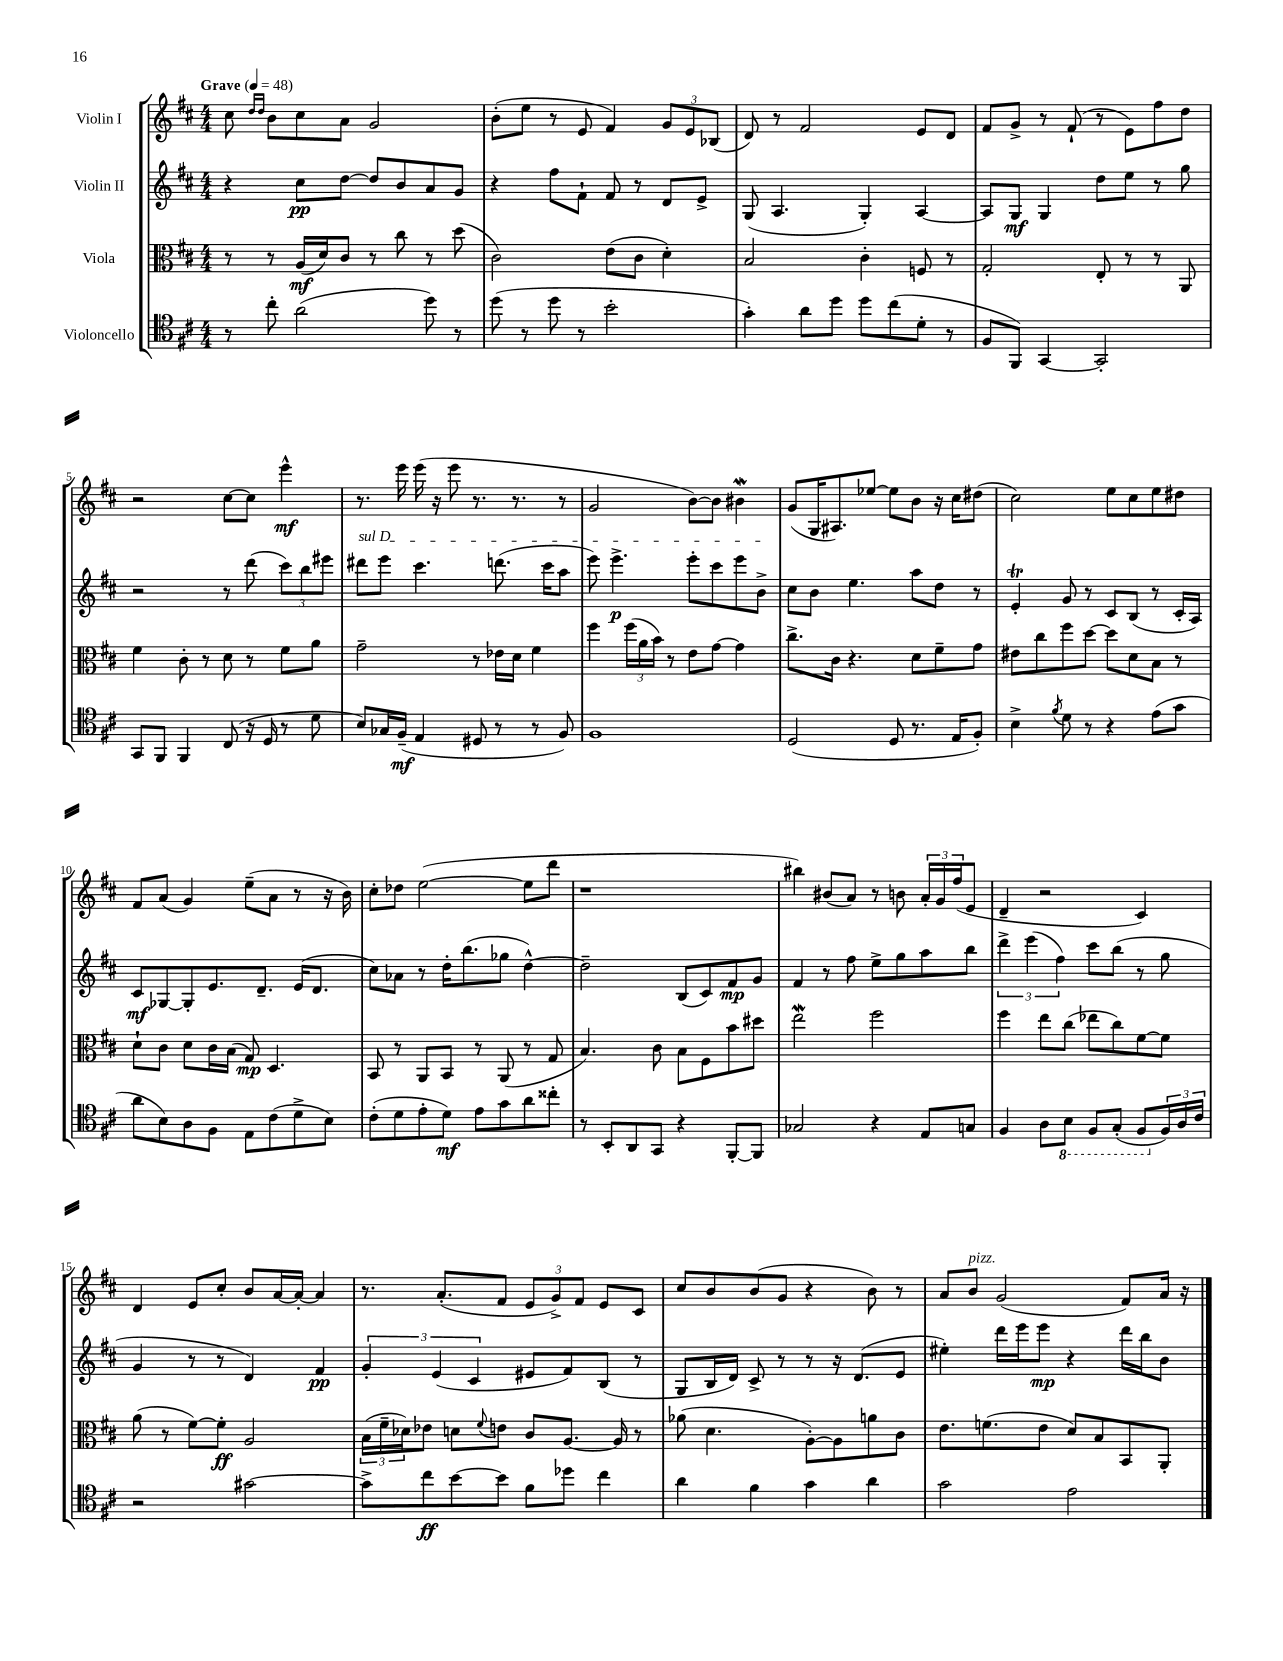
<<
\new StaffGroup <<
\new Staff = "s0" \with { instrumentName = "Violin I" } {
    \clef treble \key d \major \numericTimeSignature \time 4/4 \tempo "Grave" 4 = 48
    cis''8 \grace { d''16 d''16 } b'8 cis''8 a'8 g'2 |
    b'8-.( e''8 r8 e'8 fis'4) \tuplet 3/2 { g'8 e'8 bes8( } |
    d'8) r8 fis'2 e'8 d'8 |
    fis'8 g'8-> r8 fis'8-!( r8 e'8) fis''8 d''8 |
    r2 cis''8~ cis''8 e'''4-^\mf |
    r8. e'''16 e'''16( r16 e'''8 r8. r8. r8 |
    g'2 b'8~) b'8 bis'4\mordent |
    g'8( g16 ais8.) ees''8~ ees''8 b'8 r16 cis''16 dis''8( |
    cis''2) e''8 cis''8 e''8 dis''8 |
    fis'8 a'8( g'4) e''8--( a'8 r8 r16 b'16) |
    cis''8-. des''8 e''2~( e''8 d'''8 |
    r1 |
    bis''4) bis'8( a'8) r8 b'8 \tuplet 3/2 { a'16-. g'16 fis''16( } e'8 |
    d'4-- r2 cis'4) |
    d'4 e'8 cis''8-. b'8 a'16~ a'16~-. a'4 |
    r8. a'8.-.( fis'8 \tuplet 3/2 { e'8 g'8->) fis'8 } e'8 cis'8 |
    cis''8 b'8 b'8( g'8 r4 b'8) r8 |
    a'8 b'8^\markup { \italic "pizz." } g'2( fis'8) a'16 r16 \bar "|." |
}
\new Staff = "s1" \with { instrumentName = "Violin II" } {
    \clef treble \key d \major \numericTimeSignature \time 4/4
    r4 cis''8\pp d''8~ d''8 b'8 a'8 g'8 |
    r4 fis''8 fis'8-! fis'8 r8 d'8 e'8-> |
    g8( a4. g4-.) a4~ |
    a8 g8\mf g4 d''8 e''8 r8 g''8 |
    r2 r8 d'''8( \tuplet 3/2 { cis'''8) b''8 eis'''8 } |
    \once \override TextSpanner.bound-details.left.text = \markup { \italic "sul D" } dis'''8\startTextSpan e'''8 cis'''4. d'''8.( cis'''16 a''8 |
    e'''8) e'''4.->\p e'''8-. cis'''8 e'''8 b'8->\stopTextSpan |
    cis''8 b'8 e''4. a''8 d''8 r8 |
    e'4-.\trill g'8 r8 cis'8 b8( r8 cis'16-. a16) |
    cis'8\mf ges8~ ges8-. e'8. d'8.-- e'16( d'8. |
    cis''8) aes'8 r8 d''16-. b''8.( ges''8 d''4~-^) |
    d''2-- b8( cis'8) fis'8\mp g'8 |
    fis'4 r8 fis''8 e''8-> g''8 a''8 b''8 |
    \tuplet 3/2 { d'''4-> e'''4( fis''4) } cis'''8 b''8( r8 g''8 |
    g'4 r8 r8 d'4) fis'4\pp |
    \tuplet 3/2 { g'4-. e'4( cis'4 } eis'8 fis'8) b8( r8 |
    g8 b16 d'16) cis'8-> r8 r8 r16 d'8.( e'8 |
    eis''4-.) d'''16 e'''16 e'''8\mp r4 d'''16 b''16 b'8 \bar "|." |
}
\new Staff = "s2" \with { instrumentName = "Viola" } {
    \clef alto \key d \major \numericTimeSignature \time 4/4
    r8 r8 a16\mf( d'16) cis'8 r8 cis''8 r8 d''8( |
    cis'2) e'8( cis'8 d'4-.) |
    b2 cis'4-. f8 r8 |
    g2-. e8-. r8 r8 a,8 |
    fis'4 cis'8-. r8 d'8 r8 fis'8 a'8 |
    g'2-- r8 ees'16 d'16 fis'4 |
    fis''4 \tuplet 3/2 { fis''16( a'16 b'16) } r8 e'8 g'8~ g'4 |
    cis''8.-> cis'16 r4. d'8 fis'8-- g'8 |
    eis'8 cis''8 fis''8 d''8~ d''8 d'8 b8 r8 |
    d'8-! cis'8 d'8 cis'16 b16( g8\mp) d4. |
    b,8 r8 a,8 b,8 r8 a,8( r8 g8 |
    b4.) cis'8 b8 fis8 b'8 dis''8 |
    e''2\mordent fis''2 |
    fis''4 e''8 cis''8( ees''8 cis''8) fis'8~ fis'8 |
    a'8( r8 fis'8~) fis'8-.\ff a2 |
    \tuplet 3/2 { b16( fis'16-- des'16) } ees'8 d'8 \appoggiatura { fis'8 } e'8 cis'8 a8.~ a16 r8 |
    aes'8( d'4. a8~-.) a8 a'8 cis'8 |
    e'8. f'8.( e'8 d'8) b8 b,8 a,8-. \bar "|." |
}
\new Staff = "s3" \with { instrumentName = "Violoncello" } {
    \clef tenor \key d \major \numericTimeSignature \time 4/4
    r8 cis''8-. a'2( d''8) r8 |
    d''8( r8 d''8 r8 b'2-. |
    g'4-.) a'8 d''8 d''8 cis''8( d'8-. r8 |
    fis8 fis,8) g,4~ g,2-. |
    g,8 fis,8 fis,4 cis8( r16 d16 r8 d'8 |
    b8) ges16 fis16--\mf( e4 dis8 r8 r8 fis8) |
    fis1 |
    d2( d8 r8. e16 fis8-.) |
    b4-> \acciaccatura { fis'8 } d'8 r8 r4 e'8( g'8 |
    a'8 b8) a8 fis8 e8 cis'8( d'8-> b8) |
    cis'8-.( d'8 e'8-. d'8\mf) e'8 g'8 a'8 cisis''8-. |
    r8 b,8-. a,8 g,8 r4 fis,8~-. fis,8 |
    ges2 r4 e8 g8 |
    fis4 a8 \ottava #-1 b,8 fis,8 g,8-.( fis,8 \ottava #0 \tuplet 3/2 { fis16) a16 cis'16 } |
    r2 gis'2~ |
    gis'8-> cis''8\ff b'8~ b'8 fis'8 des''8 cis''4 |
    a'4 fis'4 g'4 a'4 |
    g'2 e'2 \bar "|." |
}
>>
>>
